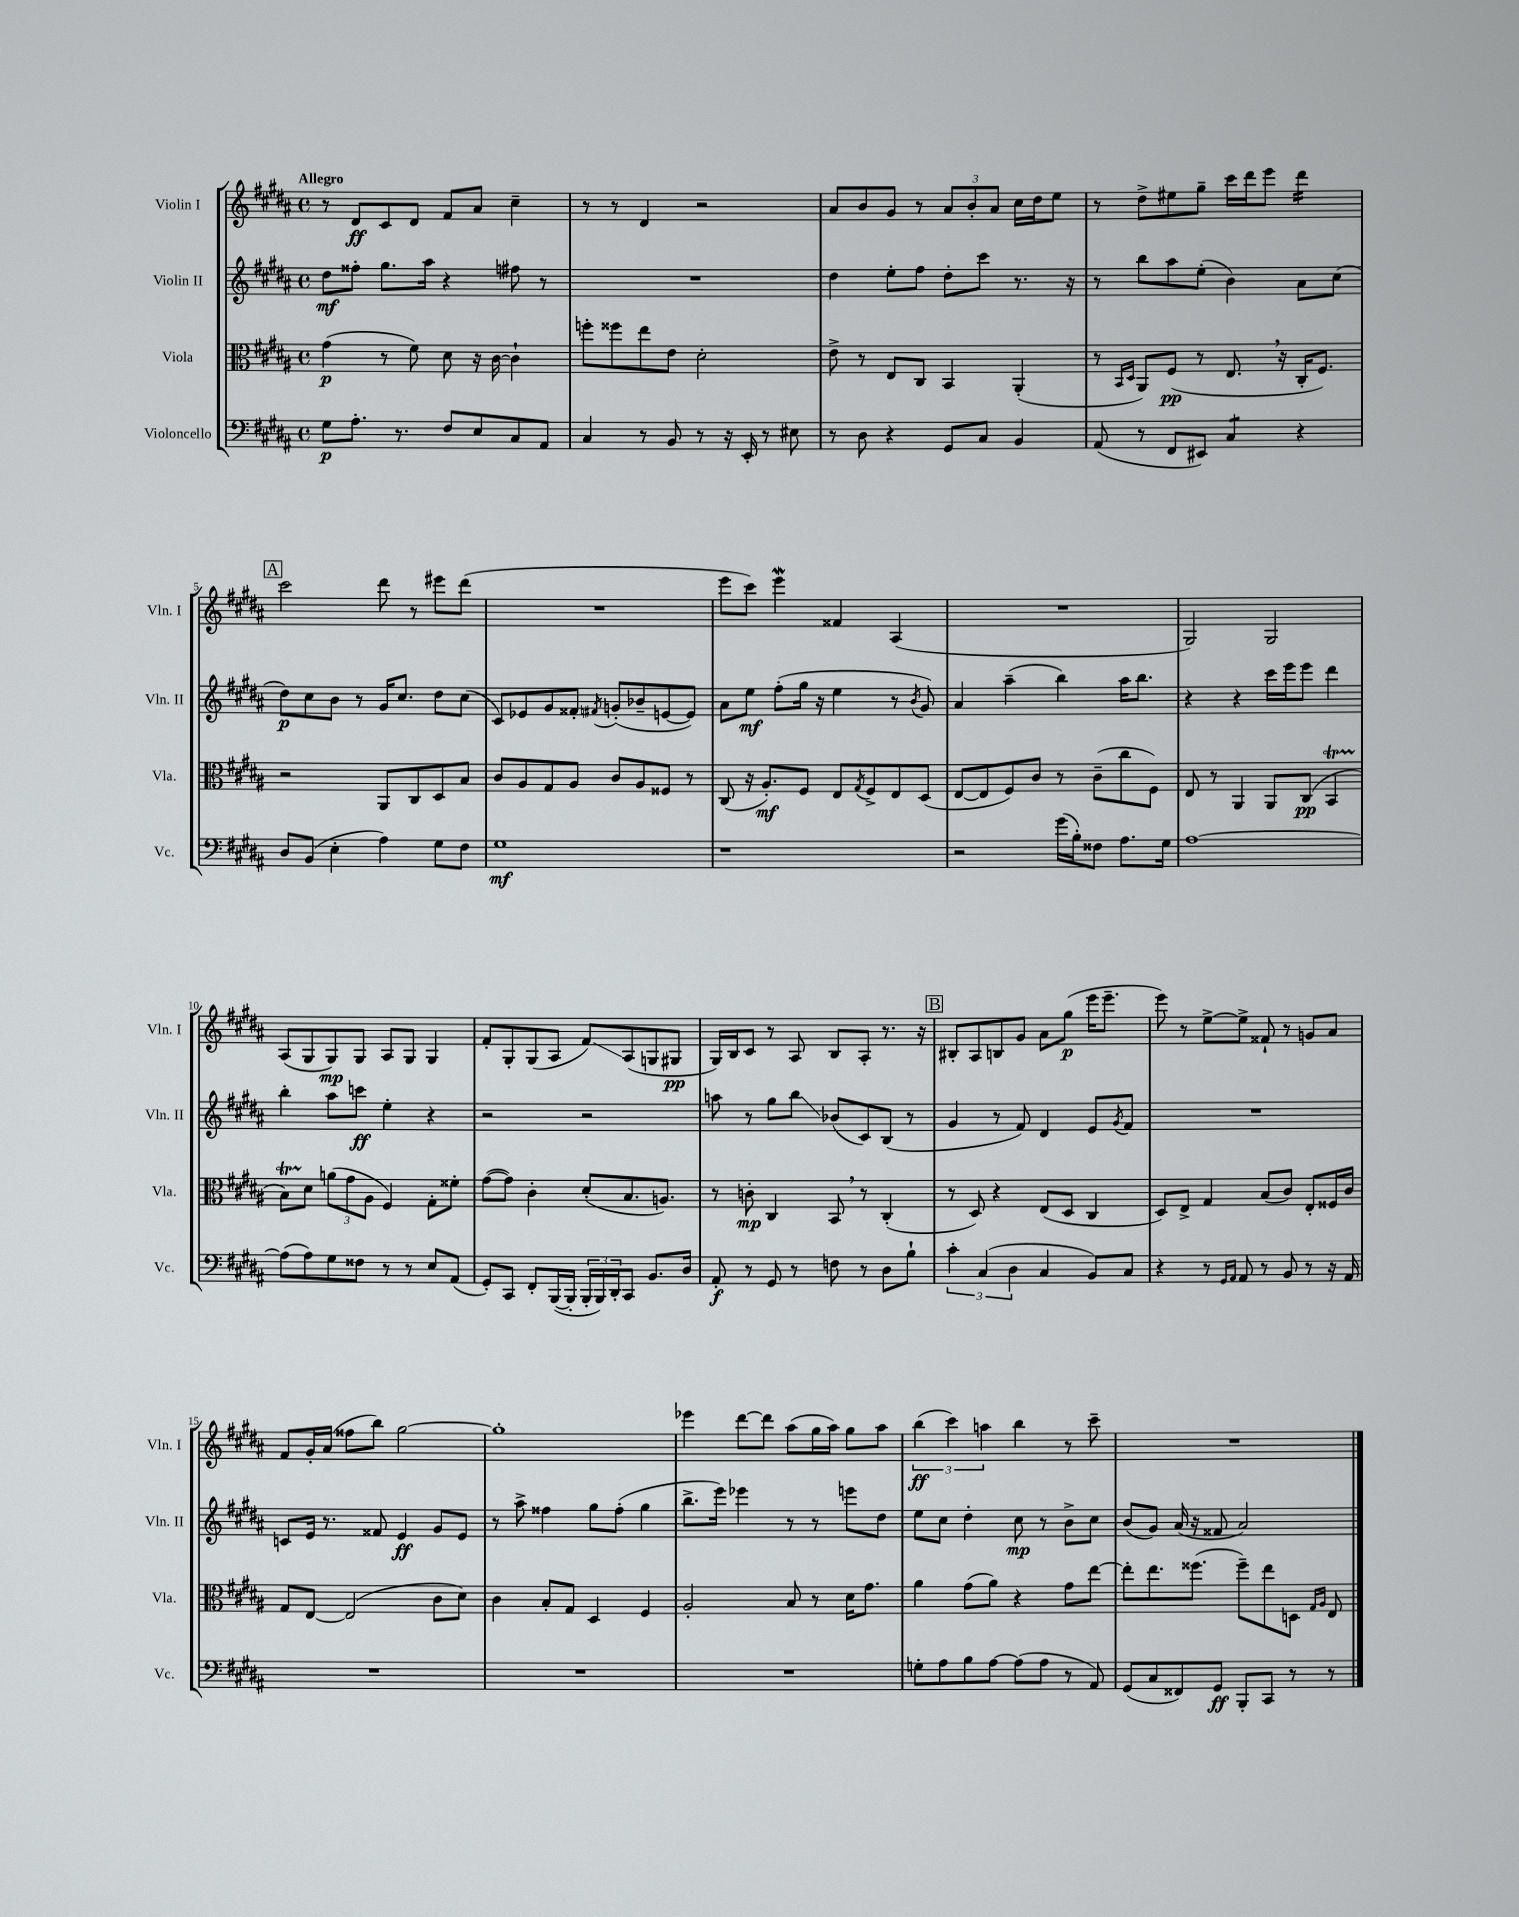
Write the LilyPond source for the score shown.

<<
\new StaffGroup <<
\new Staff = "s0" \with { instrumentName = "Violin I" shortInstrumentName = "Vln. I" } {
    \clef treble \key b \major \defaultTimeSignature \time 4/4 \tempo "Allegro"
    r8 dis'8\ff cis'8 dis'8 fis'8 ais'8 cis''4-- |
    r8 r8 dis'4 r2 |
    ais'8 b'8 gis'8 r8 \tuplet 3/2 { ais'8 b'8-. ais'8 } cis''16 dis''16 e''8 |
    r8 dis''8-> eis''8 gis''8-- cis'''16 dis'''16 e'''8 dis'''4:16 |
    \mark \markup { \box "A" } cis'''2 dis'''8 r8 eis'''8 dis'''8( |
    R1 |
    e'''8 cis'''8) e'''4\mordent fisis'4 ais4( |
    R1 |
    gis2) gis2 |
    ais8( gis8 gis8\mp) gis8 ais8 gis8 gis4 |
    fis'8-. gis8-. gis8( ais8 fis'8\glissando) ais8( g8 gis8\pp |
    gis16) b16 cis'8 r8 ais8 b8 ais8-. r8. r16 |
    \mark \markup { \box "B" } bis8-. ais8 b8 gis'8 ais'8 gis''8\p( e'''16 e'''8.-- |
    e'''8) r8 e''8~-> e''8-> fisis'8-! r8 g'8 ais'8 |
    fis'8 gis'16-. ais'16( fisis''8 b''8) gis''2~ |
    gis''1-. |
    ees'''4 dis'''8~ dis'''8 ais''8( gis''16 ais''16) gis''8 ais''8 |
    \tuplet 3/2 { b''4\ff( cis'''4) a''4 } b''4 r8 cis'''8-- |
    R1 \bar "|." |
}
\new Staff = "s1" \with { instrumentName = "Violin II" shortInstrumentName = "Vln. II" } {
    \clef treble \key b \major \defaultTimeSignature \time 4/4
    dis''8\mf fisis''8-. gis''8. ais''16 r4 fis''8 r8 |
    R1 |
    dis''4 e''8-. fis''8 dis''8-. cis'''8 r8. r16 |
    r8 b''8 ais''8 e''8-.( b'4) ais'8 cis''8( |
    \mark \markup { \box "A" } dis''8\p) cis''8 b'8 r8 gis'16 cis''8. dis''8 cis''8( |
    cis'8) ees'8 gis'8 fisis'8-. \acciaccatura { fis'8 } g'8-.( bes'8-- e'8~ e'8) |
    ais'8 e''8\mf fis''8-.( gis''16 r16 e''4 r8 \acciaccatura { b'8 } gis'8) |
    ais'4 ais''4--( b''4) ais''16 b''8. |
    r4 r4 cis'''16 e'''16 e'''8 dis'''4 |
    b''4-. ais''8 c'''8\ff e''4-. r4 |
    r2 r2 |
    a''8 r8 gis''8 b''8\glissando bes'8( cis'8) b8( r8 |
    \mark \markup { \box "B" } gis'4 r8 fis'8) dis'4 e'8 \acciaccatura { gis'8 } fis'8 |
    R1 |
    c'8 e'16 r8. fisis'8 e'4\ff gis'8 e'8 |
    r8 ais''8-> fisis''4 gis''8 fisis''8-.( gis''4 |
    b''8.-> e'''16) ees'''4 r8 r8 e'''8 dis''8 |
    e''8 cis''8 dis''4-. cis''8\mp r8 b'8-> cis''8 |
    b'8( gis'8) ais'16( r16 fisis'8 ais'2) \bar "|." |
}
\new Staff = "s2" \with { instrumentName = "Viola" shortInstrumentName = "Vla." } {
    \clef alto \key b \major \defaultTimeSignature \time 4/4
    gis'4\p( r8 fis'8) dis'8 r16 cis'16~ cis'4-! |
    f''8-. fisis''8 e''8 e'8 dis'2-. |
    e'8-> r8 e8 cis8 b,4 ais,4-.( |
    r8 \grace { b,16 dis16 } ais,8) fis8\pp( r8 e8. \breathe r16 cis16-. fis8.) |
    \mark \markup { \box "A" } r2 ais,8 cis8 dis8 b8 |
    cis'8 ais8 gis8 ais8 cis'8 ais8 fisis8 r8 |
    cis8( r16 ais8.-.\mf) fis8 e8 \acciaccatura { gis8 } fis8-> e8 dis8( |
    e8~ e8 fis8) cis'8 r8 cis'8--( cis''8 fis8) |
    e8 r8 ais,4 ais,8 cis8\pp( b,4\startTrillSpan |
    b8) dis'8\stopTrillSpan \tuplet 3/2 { a'8( gis'8 ais8 } fis4) gis8-. fisis'8-. |
    gis'8~( gis'8) cis'4-. dis'8-.( b8. a8.) |
    r8 c'8-.\mp cis4 b,8 \breathe r8 cis4-.( |
    \mark \markup { \box "B" } r8 dis8) r4 e8( dis8 cis4 |
    dis8) e8-> gis4 b8( cis'8) e8-. fisis16 cis'16 |
    gis8 e8~ e2( cis'8 dis'8) |
    cis'4 b8-. gis8 dis4 fis4 |
    ais2-. b8 r8 dis'16 gis'8. |
    ais'4 gis'8( ais'8) r4 gis'8 e''8~ |
    e''8-. e''8. fisis''8.( fisis''8--) e''8 d8 \grace { gis16 ais16 } e8 \bar "|." |
}
\new Staff = "s3" \with { instrumentName = "Violoncello" shortInstrumentName = "Vc." } {
    \clef bass \key b \major \defaultTimeSignature \time 4/4
    gis8\p ais8.-. r8. fis8 e8 cis8 ais,8 |
    cis4 r8 b,8 r8 r16 e,16-. r8 eis8 |
    r8 dis8 r4 gis,8 cis8 b,4 |
    ais,8( r8 fis,8 eis,8) cis4:8 r4 |
    \mark \markup { \box "A" } dis8 b,8( e4-. ais4) gis8 fis8 |
    gis1\mf |
    r1 |
    r2 gis'16( b16-.) fisis8 ais8. gis16 |
    ais1~ |
    ais8( ais8) gis8 fisis8 r8 r8 e8 ais,8( |
    gis,8-.) cis,8 fis,8-. b,,16~( b,,16-. \tuplet 3/2 { b,,16-. b,,16) dis,16-. } cis,8 b,8. dis16 |
    ais,8-.\f r8 gis,8 r8 f8 r8 dis8 b8-! |
    \mark \markup { \box "B" } \tuplet 3/2 { cis'4-. cis4( dis4 } cis4 b,8) cis8 |
    r4 r8 \grace { gis,16 ais,16 } ais,8 r8 b,8 r8 r16 ais,16 |
    R1 |
    R1 |
    R1 |
    g8-. ais8 b8 ais8~ ais8( ais8 r8 ais,8) |
    gis,8( cis8 fisis,8) gis,8\ff b,,8-. cis,8 r8 r8 \bar "|." |
}
>>
>>
